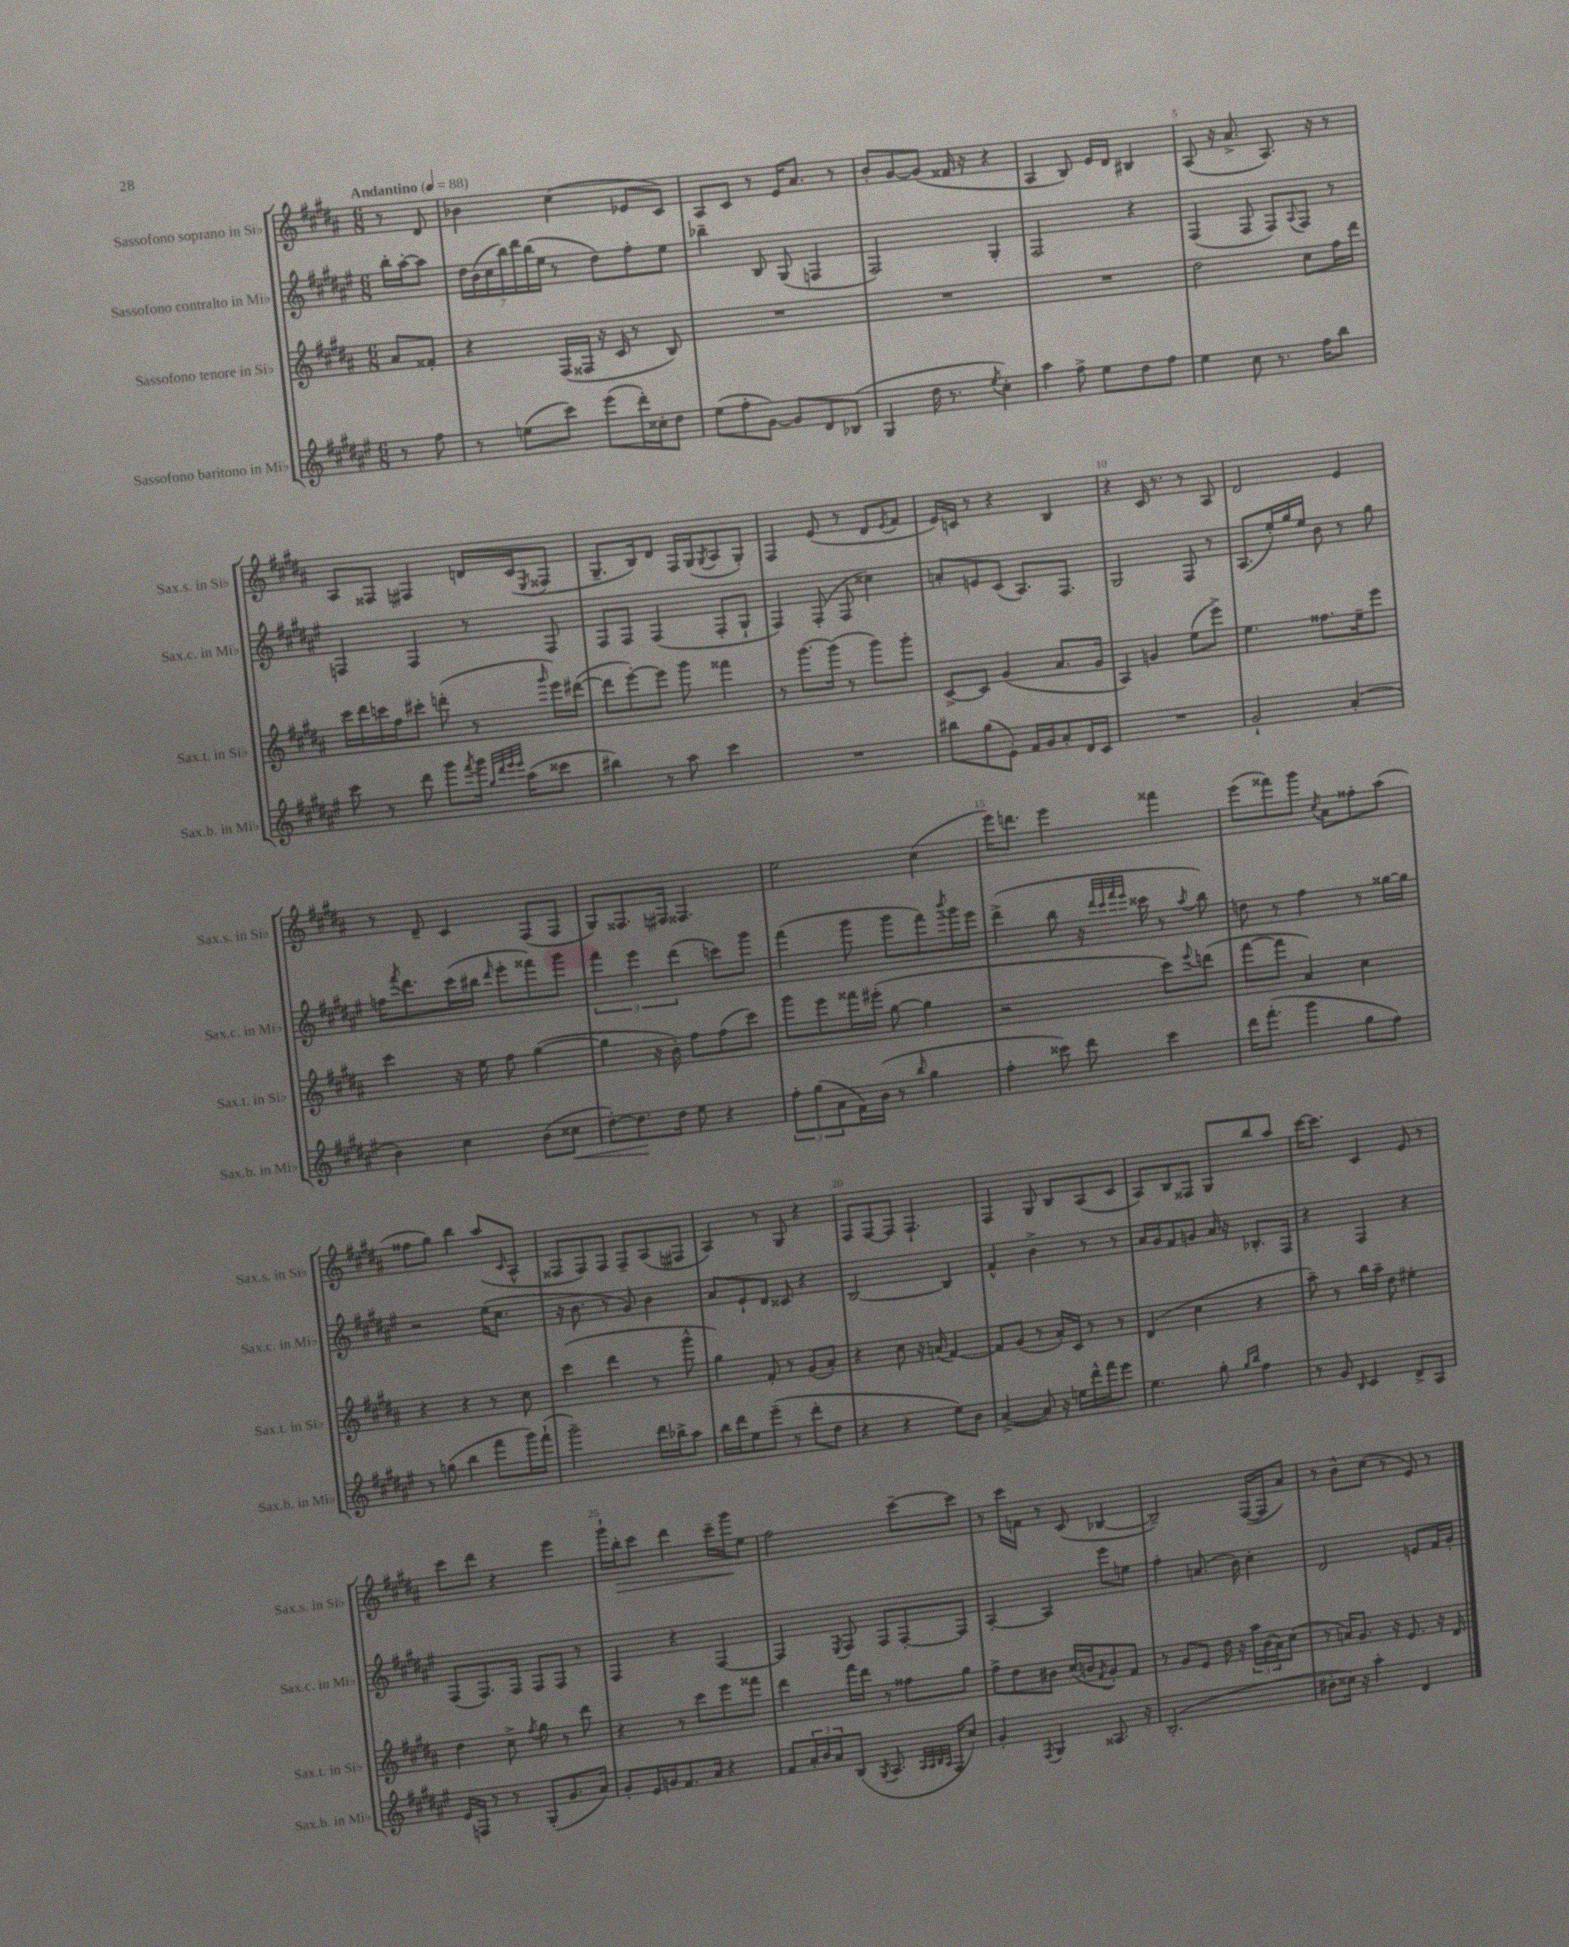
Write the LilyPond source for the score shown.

<<
\new StaffGroup <<
\new Staff = "s0" \with { instrumentName = "Sassofono soprano in Sib" shortInstrumentName = "Sax.s. in Sib" } {
    \clef treble \key b \major \numericTimeSignature \time 6/8 \partial 4 \tempo "Andantino" 4 = 88
    r8 dis'8 |
    bes'4 cis''4( ees'8 cis'8) |
    ais8 cis'8 r8 e'16 ais'8. r8 |
    b'8-. gis'8~ gis'8( fisis'16 r16 r4 |
    ais4 b8) e'16 dis'16 bis4 |
    ais8( r16 ais'8.-> ais8.) r16 r8 |
    ais8 fisis8 fis4 d'16 cis'16( \acciaccatura { e8 } fisis8 |
    gis8.-- b16) dis'8 fis16 gis16( \acciaccatura { gis8 } ais8 gis8-.) |
    fis4 e'8( r8 dis'8 \acciaccatura { e'8 } fis'8 |
    e'16) c'16 r8 r4 b4 |
    r4 cis'16 r8. r8 ais8 |
    dis'2 e'4 |
    r8 dis'8-- cis'4 fis8( fis8 |
    gis8) fisis8. fis16 fisis4. |
    e''2 cis''4( |
    e'''16) d'''8. e'''4 fisis'''4 |
    e'''8( fisis'''8) gis'''8 \acciaccatura { cis''8 } ais'8 fisis''8-. ais''8( |
    fisis''8 gis''8) b''4 ais''8( \grace { cis'16 } ais8-^ |
    fisis8 fisis8) fisis8 fisis8-- ais8( fis8 |
    ais4) r8 gis8 r4 |
    fis8 fis8~ fis8 fis4.-! |
    fis4 gis8 b8 ais8( cis'8 |
    ais8) b8 fisis8 gis8 b''8 ais''8 |
    cis'''16~ cis'''8. cis'4 e'8 r8 |
    cis'''8 dis'''8 r4 e'''4 |
    gis'''16-! b''16-.\> cis'''8 dis'''4 cis'''16-- gis'''16\! e''8 |
    fis''2 cis'''8~-- cis'''8 |
    r8 cis'''16 f'16 r8 cis'8( bes4~ |
    bes2--) fis16~( fis16 ais'8) |
    r8 b'8-^ cis''8( r8 e'8) r8 \bar "|." |
}
\new Staff = "s1" \with { instrumentName = "Sassofono contralto in Mib" shortInstrumentName = "Sax.c. in Mib" } {
    \clef treble \key fis \major \numericTimeSignature \time 6/8 \partial 4
    b''16-. ais''16~-. ais''8 |
    \tuplet 7/4 { dis''16 b'16( cis''16 b''16) dis'''16 b''16( eis''16 } r8 dis''8) fis''8-. eis''8 |
    bes''4-- b8 gis8( f4 |
    fis2) gis4-. |
    fis2 r4 |
    fis4( fis8 fis8) \appoggiatura { ais8 } fis8 r8 |
    f4 f4 r8 f8 |
    fis8 fis8 fis4( fis8-. gis8-! |
    fis4) fis8-.( fis8 cisis''4) |
    a'8-. e'8 cis'8( ais8.) fis8. |
    gis2 fis8 r8 |
    ais8.( eis''16-.) gis''16 eis''16 b'8 r8 gis''8 |
    f''16 \acciaccatura { fis'''8 } dis'''8. cis'''16( bis''16 \grace { dis'''16 } eis'''8-. fisis'''8) gis'''8 |
    \tuplet 3/2 { fis'''4 eis'''4 dis'''4( } c'''8) gis'''8 |
    fis'''4( gis'''8 gis'''8 fis'''8) \acciaccatura { b'''8 } gis'''16 eis'''16 |
    dis'''4->( b''8 r16 \grace { dis'''32 cis'''32 fis'''32 eis'''32 } cisis'''16 r8 \acciaccatura { ais''8 } b''8) |
    d''8 r8 fis''4 r8 gisis''16~ gisis''16 |
    r2 eis''16( cis''8. |
    r16 b'8. r8 gis'8) b'4 |
    ais'8 eis'8-! dis'8 cisis'8 r4 |
    b2~ b4 |
    fis'4-^ b'4-> r8 r8 |
    ais'16 gis'16 fis'8 g'8 ais'16 r16 bes8.-. fis16 |
    r4 fis4 r4 |
    fis8( fis8.) fis16 fis8 fis8 r8 |
    fis4 r4 fis4~ |
    fis4 \acciaccatura { eis8 } fis8 fis8 fis8~-. fis8 |
    ais4~-. ais4 eis'''8 e''8 |
    fis''4-. a'8.( b'16) cis''4-. |
    dis'2 e'8 fis'16 gis'16-. \bar "|." |
}
\new Staff = "s2" \with { instrumentName = "Sassofono tenore in Sib" shortInstrumentName = "Sax.t. in Sib" } {
    \clef treble \key b \major \numericTimeSignature \time 6/8 \partial 4
    ais'8 fisis'8-. |
    r4 fis16( fisis16 r16 cis'16 r8 b8) |
    R2. |
    R2. |
    R2. |
    dis''2 cis''8 fis''16 dis'''16 |
    cis'''16 dis'''16 c'''16 fis''16 cis'''8-. d'''8-.( r8 \grace { gis'''16 } e'''16) dis'''16~( |
    dis'''8 e'''8~-.) e'''8 gis'''8 fisis'''4 |
    r8 gis'''8.~ gis'''16( r8 gis'''8) gis'''8-. |
    cis'8~-> cis'8 gis'4( ais'8. gis'16 |
    ais4) g'4 e''8( e'''8->) |
    e''4. fisis''8. e''16-- e'''8 |
    cis'''4 r16 e''16 fis''8 gis''4~( |
    gis''4 r16 b'16-.) fis''8 fis''8( cis'''8) |
    gis'''8 e'''8 fisis'''16 eis'''16-.( gis''8~ gis''4 |
    r2 cis'''8) \appoggiatura { e'''8 } d'''8( |
    fis'''8~ fis'''8 ais'4) cis''4 |
    r4 r4 r8 cis''8 |
    cis'''4( dis'''4 r8 gis'''8-^ |
    gis''4) fis'8-. r8 gis'8( ais'8-.) |
    r4 cis''8 r16 a'16( fis'4~) |
    fis'8 gis'8( r8 ais'16-.) cis'16 r8 r8 |
    dis'4( cis''4 r4 |
    ais''8--) r8 b''16 ais''16-- dis''8 eis''4-. |
    dis''4 cis''8-> \acciaccatura { fis''8 } gis''8 r8 dis'''8 |
    r4 r8 cis'''8 e'''8 fisis'''8 |
    dis'''4 fis'''16 dis'''16 r8 fisis''8 gis''8 |
    fis''8-> dis''8 bis'8 cis''16( b'16 \acciaccatura { fis'8 } gis'8-.) fis'8 |
    r8 gis'8 e'8 dis''16 r16 \tuplet 3/2 { ais''16 b'16( ais'16) } cis''8( |
    r8 a'16) gis'8. r16 e'8. r16 dis'16 \bar "|." |
}
\new Staff = "s3" \with { instrumentName = "Sassofono baritono in Mib" shortInstrumentName = "Sax.b. in Mib" } {
    \clef treble \key fis \major \numericTimeSignature \time 6/8 \partial 4
    r8 fis''8 |
    r8 e''8( cis'''8) eis'''8( dis'''16-.) cisis''16-. dis''8 |
    eis''8( fis''8-. gis'8~) gis'8 dis'8 bes8( |
    gis4 dis''16 r8. \acciaccatura { eis''8 } cis''4-.) |
    ais''4 fis''8-> eis''8 dis''8 fis''8 |
    eis''4 cis''8 r8. fis''16 b''8 |
    cis'''8 r8 dis'''8 gis'''8 \acciaccatura { fis'''8 } gis'''16 \grace { gis''32 dis'''32 eis'''32 eis'''32 } ais''16( cisis'''8 |
    bis''4) r8 ais''8 cis'''4 |
    R2. |
    bis''8 gis''8( eis'8-.) fis'16 gis'16 ais'8-. dis'16 cis'16 |
    R2. |
    gis'2-! ais'4-.( |
    b'4) cis''4 b'8( cisis''8\< |
    dis''8~-.) dis''8.\! dis''16 eis''8 r4 |
    \tuplet 3/2 { fis''8-. gis''8( ais'8 } fis'16) b'16( r8 \grace { b''16 } gis''4 |
    fis''4-. cisis'''8) dis'''8 cisis'''4 |
    dis'''16 fis'''8.-.( gis'''4 gis''8 fis''8) |
    r8 g''8( b''4 fis'''8 gis'''16) fis'''16-!( |
    gis'''2--) dis'''16 bes''16-> ais''8 |
    b''16 dis'''16 eis''8 eis'''8--( r8 dis'''8-. dis''8 |
    r4 r4 eis''8) b'8 |
    ais'4~->( ais'8) r16 e''16 dis'''16-^ fis'''16 eis'''8 |
    eis''4. gis''8-. \grace { gis''16 b''16 } fis''4 |
    r8 gis'8 \grace { b16 } cis'4 dis'8-> ais8 |
    eis'16 f16 r8 r8 gis8-.( gis'8. ais'16) |
    gis'8-. eis'16 g'16 fis'8. ais'16 r4 |
    fis'8 \tuplet 3/2 { ais'16-. b'16 ais'16 } b8( \acciaccatura { gis8 } ais8. \grace { ais32 ais32 b32 ais32 } fis16 cis''8) |
    gis'4-. \acciaccatura { fis8 } gis4 aisis8. r16 |
    b2.-.( |
    bis'8-. cisis''16) r16 ais''4-. dis'4 \bar "|." |
}
>>
>>
\layout { \context { \Score \override BarNumber.break-visibility = ##(#f #t #t) barNumberVisibility = #(every-nth-bar-number-visible 5) } }
